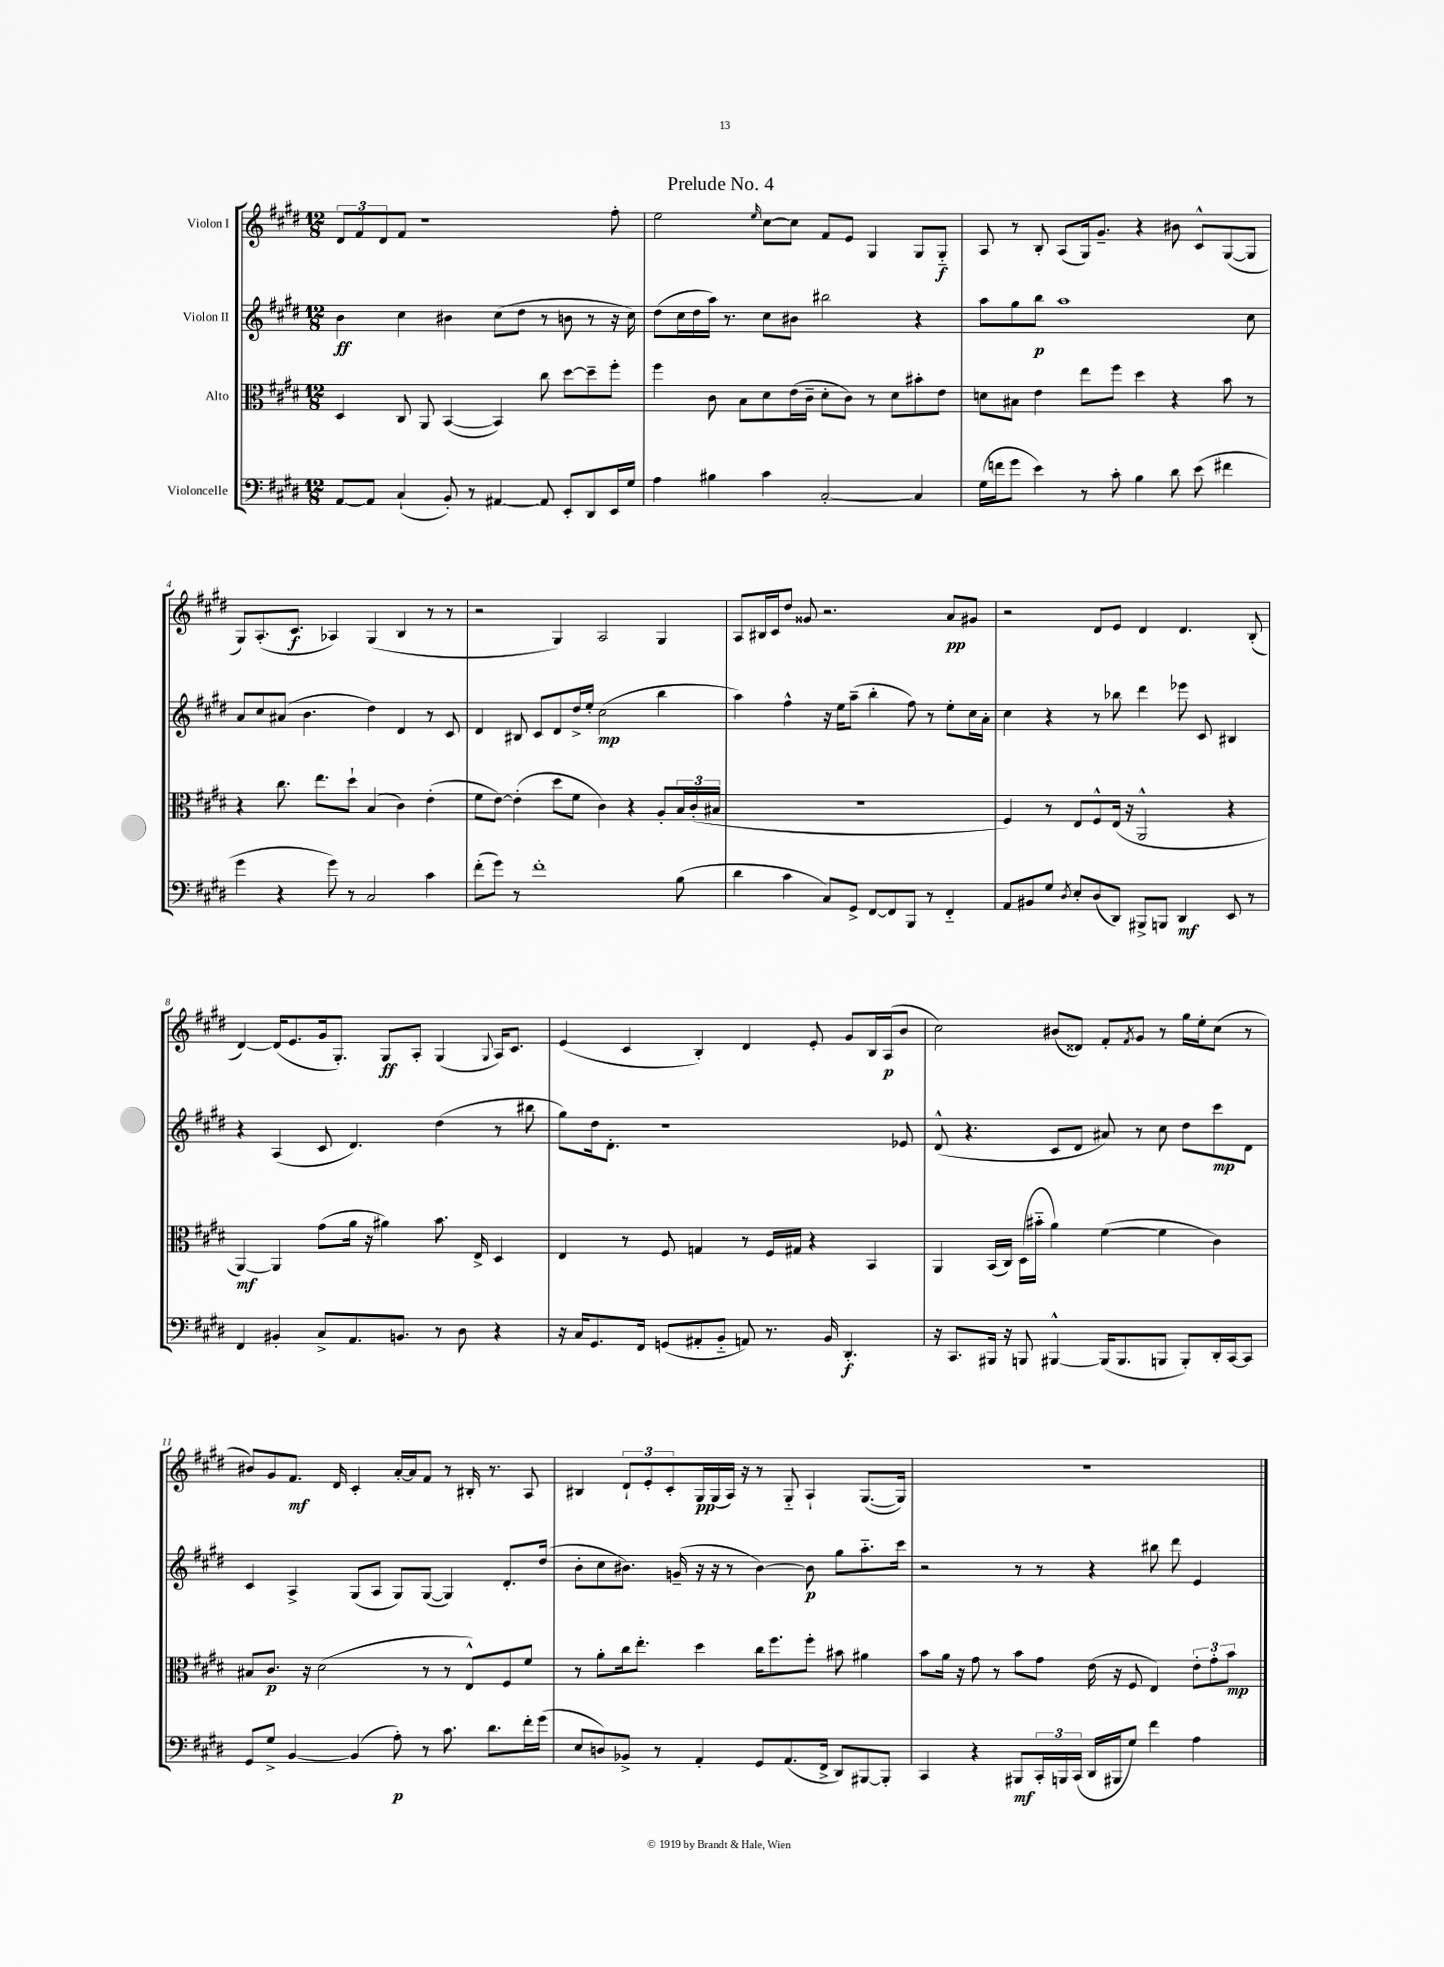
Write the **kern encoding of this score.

**kern	**kern	**kern	**kern
*staff4	*staff3	*staff2	*staff1
*clefF4	*clefC3	*clefG2	*clefG2
*k[f#c#g#d#]	*k[f#c#g#d#]	*k[f#c#g#d#]	*k[f#c#g#d#]
*M12/8	*M12/8	*M12/8	*M12/8
[8AA/L	4D#/	4b\	12d#/L
.	.	.	12f#/
8AA/]J	.	.	.
.	.	.	12d#/
(4C#`/	8C#/	4cc#\	8f#/J
.	8AA/	.	1r
8BB'/)	([4BB/	4b#\	.
8r	.	.	.
[4AA#/	4BB/])	(8cc#\L	.
.	.	8dd#\J	.
8AA#/]	8cc#\	8r	.
8EE'/L	[8dd#\L	8b\	.
8DD#/	8dd#~\]	8r	.
16EE/L	8ff#'\J	16r	8ff#'\
16G#/JJ	.	16cc#\)	.
=	=	=	=
4A\	4ff#\	(8dd#\L	2ee\
.	.	16cc#\L	.
.	.	16dd#\	.
4B#\	8c#\	16aa\JJ)	.
.	.	8.r	.
.	8B\L	.	.
.	.	.	16qqee/
4c#\	8d#\	8cc#\L	[8cc#\L
.	(16e\L	8b#\J	8cc#\]J
.	16c#~\JJ	.	.
[2C#'/	8d#'\L	2bb#\	8f#/L
.	8c#\J)	.	8e/J
.	8r	.	4G#/
.	8d#\L	.	.
4C#/]	8b#'\	4r	8G#/L
.	8e\J	.	8G#'~/J
=	=	=	=
(16G#\LL	8d\L	8aa\L	8A/
16f\J	.	.	.
8g#\J	8B#\J	8gg#\	8r
4e\)	4e\	8bb\J	8B'/
.	.	1aa	(8A/L
8r	8ee\L	.	16G#/k)
.	.	.	8.g#~/J
8c#'\	8ff#\J	.	.
4B\	4dd#\	.	4r
8d#\	4r	.	8b#\
(8e\	.	.	8c#^^/L
4f#\	8b\	.	([8G#/
.	8r	8cc#\	8G#/]J
=	=	=	=
4g#\	4r	8a/L	8G#/L)
.	.	8cc#/	(8.A'/
4r	8.cc#\	(8a#/J	.
.	.	.	8.c#/J
.	.	4.b\	.
.	8.ee\L	.	.
8g#\)	.	.	4A-/)
8r	8dd#`\J	.	.
2C#/	(4B/	4dd#\)	(4G#/
.	4c#\)	4d#/	4B/
4c#\	(4e'\	8r	8r
.	.	8c#/	8r
=	=	=	=
(8f#'\L	8f#\L	4d#/	2r
8g#\J)	[8e\J)	.	.
8r	(4e'\]	8B#/	.
1f#'	.	8c#/L	.
.	8dd#\L	8d#/	4G#/)
.	8f#\J	16dd#^/L	.
.	.	16ee'/JJ	.
.	4c#\)	(2cc#\	2A/
.	4r	.	.
.	8A'/L	4bb\	4G#/
(8B\	24B/L	.	.
.	(24c#'/	.	.
.	24B#/JJ	.	.
=	=	=	=
4d#\	1.r	4aa\)	8A/L
.	.	.	16B#/L
.	.	.	16c#/J
4c#\	.	4ff#^^\	8dd#/J
.	.	.	8g##/
8C#/L)	.	16r	2.r
.	.	16ee\LK	.
8GG#^/J	.	(8aa~\J	.
[8FF#/L	.	4bb'\	.
8FF#/]	.	.	.
8BBB/J	.	8ff#\)	.
8r	.	8r	.
4FF#'~/	.	8ee'\L	8a/L
.	.	16cc#\L	8g#/J
.	.	16a'\JJ	.
=	=	=	=
8AA/L	4F#/)	4cc#\	2r
8BB#/	.	.	.
8G#/J	8r	4r	.
8qD#/	.	.	.
8E'/L	8E/L	.	.
(8D#/	8F#^^/	8r	8d#/L
8DD#/J)	(16E/Jk	8bb-\	8e/J
.	16r	.	.
8BBB#^/L	2AA^^/	4ddd#\	4d#/
8BBB/J	.	.	.
4DD#/	.	8eee-\	4.d#/
.	.	8c#/	.
8EE/	4r	4B#/	.
8r	.	.	(8B'/
=	=	=	=
4FF#/	[4AA/)	4r	[4d#/)
4BB#'/	4AA/]	(4A/	(16d#/]LK
.	.	.	8.e/
8C#^/L	(8g#\L	8c#/	16g#/k
.	.	.	8.G#'/J)
8.AA/	16a\Jk	4.d#/)	.
.	16r	.	.
.	4a#\)	.	8G#/L
8.BB/J	.	.	.
.	.	.	8A'/J
8r	8.b\	(4dd#\	(4G#/
8D#\	.	.	.
.	16E^/	.	.
.	.	.	8qqG#/
4r	4D#/	8r	16A/LK)
.	.	.	8.c#/J
.	.	8bb#\	.
=	=	=	=
16r	4E/	8gg#\L)	(4e/
16C#/LK	.	.	.
8.GG#/	.	16dd#\k	.
.	.	8.d#'\J	.
.	8r	.	4c#/
16FF#/Jk	.	.	.
(8GG/L	8F#/	1r	.
8AA#'/	4G/	.	4B'/)
8BB'~/J	.	.	.
8AA/)	8r	.	4d#/
8.r	16F#/LL	.	.
.	16G#/JJ	.	.
.	4r	.	8e'/
16BB/	.	.	.
4.DD#'/	.	.	8g#/L
.	4BB/	.	16B/L
.	.	.	(16A/J
.	.	8e-/	8b/J
=	=	=	=
16r	4AA/	(8d#^^/	2cc#\)
8.CC#/L	.	.	.
.	.	4.r	.
16BBB#/Jk	(16BB/LL	.	.
16r	16C#/JJ)	.	.
8BBB/	(16D#\LL	.	.
.	16b#'~\JJ	.	.
[4BBB#^^/	4a\)	8c#/L	(8b#/L
.	.	8d#/J	8d##/J)
(16BBB#/]LK	([4f#\	8a#/)	8f#'/L
8.BBB#/	.	.	.
.	.	.	8qf#/
.	.	8r	8g#/J
8BBB/J	4f#\]	8cc#\	8r
8BBB'/L)	.	8dd#\L	16gg#\LL
.	.	.	16ee'\J
16DD#'/L	4c#\)	8ccc#\	(8cc#\J
[16CC#/J	.	.	.
8CC#/]J	.	8d#\J	8r
=	=	=	=
8GG#/L	8B#/L	4c#/	8b#/L)
8G#^/J	8.c#/J	.	8g#/
[4BB/	.	4A^/	8.f#/J
.	16r	.	.
.	(2d#\	.	.
.	.	.	16d#/
(4BB/]	.	(8G#/L	4c#'/
.	.	8A/J	.
8A'\)	.	8G#/L)	[16a'/LL
.	.	.	16a/]J
8r	8r	([8G#/J	8f#/J
8.c#\	8r	4G#/])	8r
.	8E^^/L)	.	16B#'/
8.d#\L	.	.	8.r
.	8F#/	8.d#'/L	.
16f#'\L	8f#/J	.	8A/
(16g#\JJ	.	(16dd#/Jk	.
=	=	=	=
8E/L	8r	8b'\L	4B#/
8D/)	8a'\L	8cc#\	.
8BB-^/J	16cc#\k	8.b#\J)	12d#`/L
.	8.ee'\J	.	.
.	.	.	12e'/
8r	.	.	.
.	.	.	12c#'/
.	.	(16g~/	.
4AA'/	4dd#\	16r	16G#/L
.	.	16r	(16G#/
.	.	8r	16A/JJ)
.	.	.	16r
8GG#/L	16cc#\LK	[4b#\)	8r
.	8.ff#\	.	.
(8.AA/	.	.	8G#'~/
.	8ff#'\J	8b#\]	4A`/
16FF#^/Jk	.	.	.
8DD#/L)	8b#\	8gg#\L	.
[8BBB#/	4a#\	8.aa'~\	([8.G#/L
8BBB#'/]J	.	.	.
.	.	16ccc#\Jk	16G#/]Jk)
=	=	=	=
4CC#/	8b\L	2r	1.r
.	16a\Jk	.	.
.	16r	.	.
4r	8g#\	.	.
.	8r	.	.
8BBB#/L	8b\L	8r	.
24CC#'/L	8g#\J	8r	.
24BBB/	.	.	.
(24CC#/JJ	.	.	.
16DD#/LL	(16e\	4r	.
16BBB#/J	16r	.	.
8G#/J)	8F#/	.	.
4f#\	4E/)	8bb#\	.
.	.	8ddd#\	.
4A\	12e'\L	4e/	.
.	12g#'\	.	.
.	12b\J	.	.
==	==	==	==
*-	*-	*-	*-
